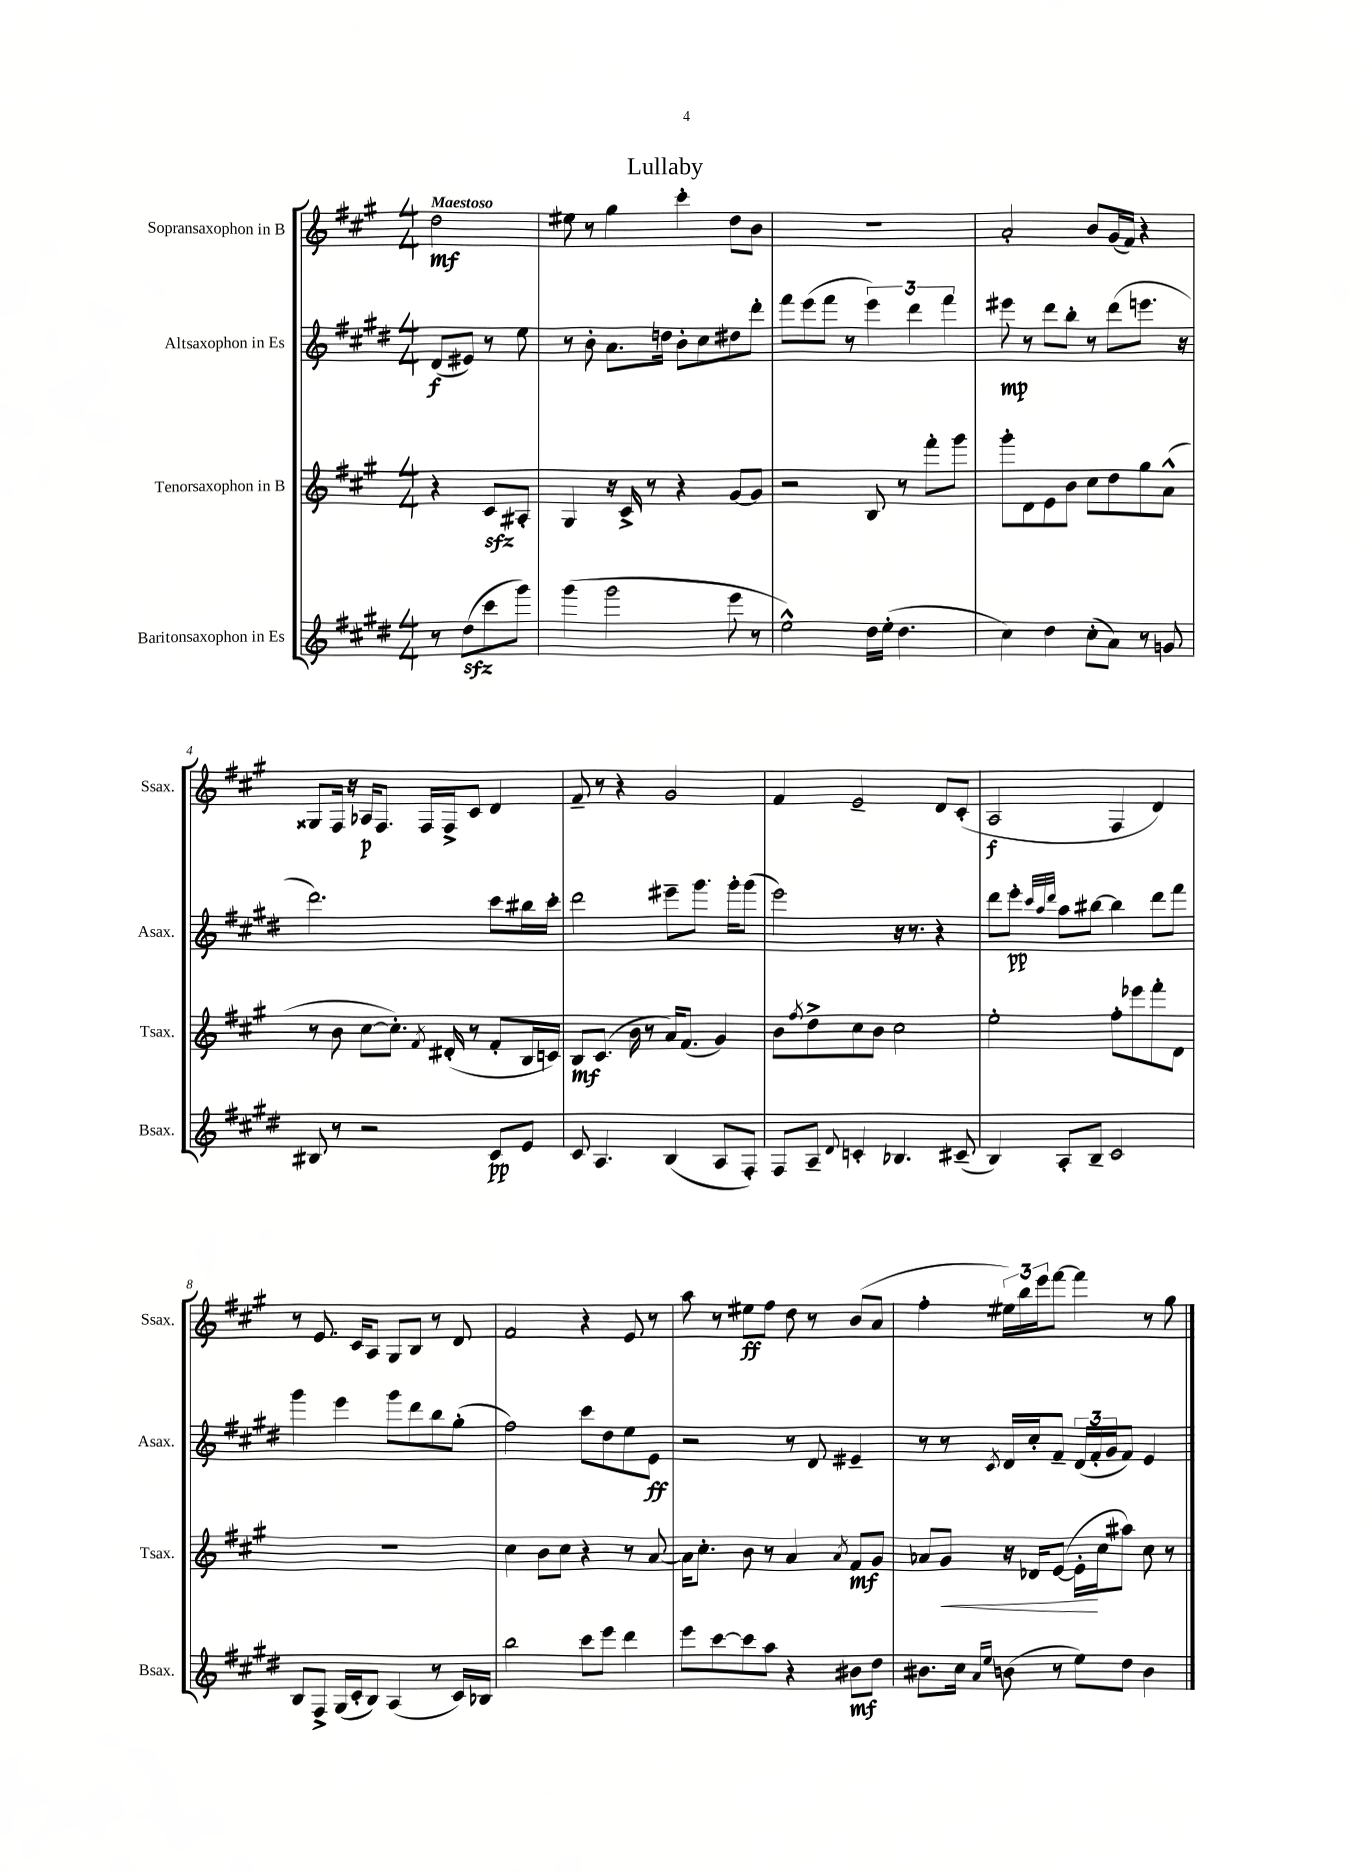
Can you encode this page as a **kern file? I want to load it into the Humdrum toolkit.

**kern	**dynam	**kern	**dynam	**kern	**dynam	**kern	**dynam
*part4	*part4	*part3	*part3	*part2	*part2	*part1	*part1
*staff4	*staff4	*staff3	*staff3	*staff2	*staff2	*staff1	*staff1
*I"Baritonsaxophon in Es	*	*I"Tenorsaxophon in B	*	*I"Altsaxophon in Es	*	*I"Sopransaxophon in B	*
*I'Bsax.	*	*I'Tsax.	*	*I'Asax.	*	*I'Ssax.	*
*clefG2	*	*clefG2	*	*clefG2	*	*clefG2	*
*k[f#c#g#d#]	*	*k[f#c#g#]	*	*k[f#c#g#d#]	*	*k[f#c#g#]	*
*M4/4	*	*M4/4	*	*M4/4	*	*M4/4	*
=	=	=	=	=	=	=	=
!	!	!	!	!	!	!LO:TX:a:B:t=Maestoso	!
8r	.	4r	.	(8d#/L	f	2dd\	mf
(8dd#zz\L	.	.	.	8e#X/J)	.	.	.
8ccc#\	.	8c#zz/L	.	8r	.	.	.
8ggg#\J)	.	8A#X'/J	.	8ee\	.	.	.
=1	=1	=1	=1	=1	=1	=1	=1
(4ggg#\	.	4G#/	.	8r	.	8ee#X\	.
.	.	.	.	8b'\	.	8r	.
2ggg#\	.	16r	.	8.a\L	.	4gg#\	.
.	.	16c#^/	.	.	.	.	.
.	.	8r	.	.	.	.	.
.	.	.	.	16ddn\Jk	.	.	.
.	.	4r	.	8b'\L	.	4ccc#'\	.
.	.	.	.	8cc#\	.	.	.
8eee\	.	[8g#/L	.	8dd#X\	.	8dd\L	.
8r	.	8g#/J]	.	8ddd#'\J	.	8b\J	.
=2	=2	=2	=2	=2	=2	=2	=2
2ee^^\)	.	2r	.	8fff#\L	.	1r	.
.	.	.	.	(8eee\	.	.	.
.	.	.	.	8fff#\J	.	.	.
.	.	.	.	8r	.	.	.
16dd#\LL	.	8B/	.	6eee\)	.	.	.
(16ee'\JJ	.	.	.	.	.	.	.
4.dd#\	.	8r	.	.	.	.	.
.	.	.	.	6ddd#\	.	.	.
.	.	8fff#'\L	.	.	.	.	.
.	.	.	.	6fff#\	.	.	.
.	.	8ggg#\J	.	.	.	.	.
=3	=3	=3	=3	=3	=3	=3	=3
4cc#\)	.	8ggg#'\L	.	8eee#X\	mp	2a'/	.
.	.	8d\	.	8r	.	.	.
4dd#\	.	8e\	.	8ddd#\L	.	.	.
.	.	8b\J	.	8bb'\J	.	.	.
(8cc#'\L	.	8cc#\L	.	8r	.	8b/L	.
8a\J)	.	8dd\	.	(8ddd#\L	.	(16g#/L	.
.	.	.	.	.	.	16f#/JJ)	.
8r	.	8gg#\	.	8.eeen\J	.	4r	.
8gn/	.	(8a^^\J	.	.	.	.	.
.	.	.	.	16r	.	.	.
!!LO:LB:g=z
=4	=4	=4	=4	=4	=4	=4	=4
8B#X/	.	8r	.	2.ddd#\)	.	8G##X/L	.
8r	.	8b\	.	.	.	16F#/Jk	.
.	.	.	.	.	.	16r	.
2r	.	[8cc#\L	.	.	.	16A-X/KL	p
.	.	.	.	.	.	8.F#/J	.
.	.	8.cc#'\J])	.	.	.	.	.
.	.	.	.	.	.	16F#/LL	.
.	.	8qf#/	.	.	.	.	.
.	.	(16d#X'/	.	.	.	16F#^/J	.
.	.	8r	.	.	.	8c#/J	.
8c#/L	pp	8f#'/L	.	8ccc#\L	.	4d/	.
8e/J	.	16B/L	.	16bb#X\L	.	.	.
.	.	16cn/JJ)	.	16ccc#'\JJ	.	.	.
=5	=5	=5	=5	=5	=5	=5	=5
8c#/	.	8B/L	mf	2ddd#\	.	8f#~/	.
4.A/	.	(8.c#/J	.	.	.	8r	.
.	.	.	.	.	.	4r	.
.	.	16b\	.	.	.	.	.
.	.	8r	.	.	.	.	.
(4B/	.	16a/KL)	.	8eee#X~\L	.	2g#/	.
.	.	(8.f#/J	.	.	.	.	.
.	.	.	.	8.ggg#\J	.	.	.
8A/L	.	4g#/)	.	.	.	.	.
.	.	.	.	16ggg#'\KL	.	.	.
8F#'/J)	.	.	.	(8ggg#\J	.	.	.
=6	=6	=6	=6	=6	=6	=6	=6
8F#/L	.	8b\L	.	2eee\)	.	4f#/	.
.	.	8qff#/	.	.	.	.	.
8A~/J	.	8dd^\	.	.	.	.	.
8qqd#/	.	.	.	.	.	.	.
4cn'/	.	8cc#\	.	.	.	2e~/	.
.	.	8b\J	.	.	.	.	.
4.B-X/	.	2cc#\	.	16r	.	.	.
.	.	.	.	8.r	.	.	.
.	.	.	.	4r	.	8d/L	.
(8c#X~/	.	.	.	.	.	(8c#'/J	.
=7	=7	=7	=7	=7	=7	=7	=7
4B/)	.	2ee'\	.	8ddd#\L	.	2A/	f
.	.	.	.	8eee'\J	pp	.	.
.	.	.	.	32qqccc#/LLL	.	.	.
.	.	.	.	32qqaa/	.	.	.
.	.	.	.	32qqddd#/JJJ	.	.	.
8A'/L	.	.	.	8aa\L	.	.	.
8B~/J	.	.	.	[8bb#X\J	.	.	.
2c#/	.	8ff#'\L	.	4bb#\]	.	4F#/	.
.	.	8eee-X\	.	.	.	.	.
.	.	8fff#'\	.	8ddd#\L	.	4d/)	.
.	.	8d\J	.	8fff#\J	.	.	.
!!LO:LB:g=z
=8	=8	=8	=8	=8	=8	=8	=8
8B/L	.	1r	.	4ggg#\	.	8r	.
8F#^/J	.	.	.	.	.	8.e/	.
(16G#/LL	.	.	.	4eee\	.	.	.
16c#'/J	.	.	.	.	.	16c#/KL	.
8B/J)	.	.	.	.	.	8A/J	.
(4A/	.	.	.	8ggg#\L	.	8G#/L	.
.	.	.	.	8ddd#\	.	8B/J	.
8r	.	.	.	8bb\	.	8r	.
16c#/LL)	.	.	.	(8gg#'\J	.	8d/	.
16B-X/JJ	.	.	.	.	.	.	.
=9	=9	=9	=9	=9	=9	=9	=9
2bb\	.	4cc#\	.	2ff#\)	.	2f#/	.
.	.	8b\L	.	.	.	.	.
.	.	8cc#\J	.	.	.	.	.
8ccc#\L	.	4r	.	8ccc#\L	.	4r	.
8eee\J	.	.	.	8dd#\	.	.	.
4ddd#\	.	8r	.	8ee\	.	8e/	.
.	.	[8a/	.	8e\J	ff	8r	.
=10	=10	=10	=10	=10	=10	=10	=10
8eee\L	.	16a\KL]	.	2r	.	8aa\	.
.	.	8.cc#'\J	.	.	.	.	.
[8ccc#\	.	.	.	.	.	8r	.
8ccc#\]	.	8b\	.	.	.	8ee#X\L	ff
8aa\J	.	8r	.	.	.	8ff#\J	.
4r	.	4a/	.	8r	.	8dd\	.
.	.	.	.	8d#/	.	8r	.
.	.	8qa/	.	.	.	.	.
8b#X\L	mf	8f#/L	mf	4e#X~/	.	(8b/L	.
8dd#\J	.	8g#/J	.	.	.	8a/J	.
=11	=11	=11	=11	=11	=11	=11	=11
8.b#X\L	.	8a-X/L	.	8r	.	4ff#'\	.
!	!	!	!LO:HP:b	!	!	!	!
.	.	8g#/J	<	8r	.	.	.
16cc#\Jk	.	.	.	.	.	.	.
16qqa/LL	.	.	.	.	.	.	.
16qqee/JJ	.	.	.	8qc#/	.	.	.
(8bn\	.	16r	.	16d#/LL	.	24ee#X\LL)	.
.	.	.	.	.	.	24bb\	.
.	.	16d-X/KL	.	16cc#'/J	.	.	.
.	.	.	.	.	.	24eee\J	.
8r	.	([8e/J	.	8f#~/J	.	[8fff#\J	.
8ee\L)	.	16e'\LL]	.	(24d#/LL	.	4fff#\]	.
.	.	.	.	24f#'/	.	.	.
.	.	16cc#\J	[	.	.	.	.
.	.	.	.	24g#/J	.	.	.
8dd#\J	.	8aa#X\J)	.	8f#/J)	.	.	.
4b\	.	8cc#\	.	4e/	.	8r	.
.	.	8r	.	.	.	8gg#\	.
==	==	==	==	==	==	==	==
*-	*-	*-	*-	*-	*-	*-	*-
